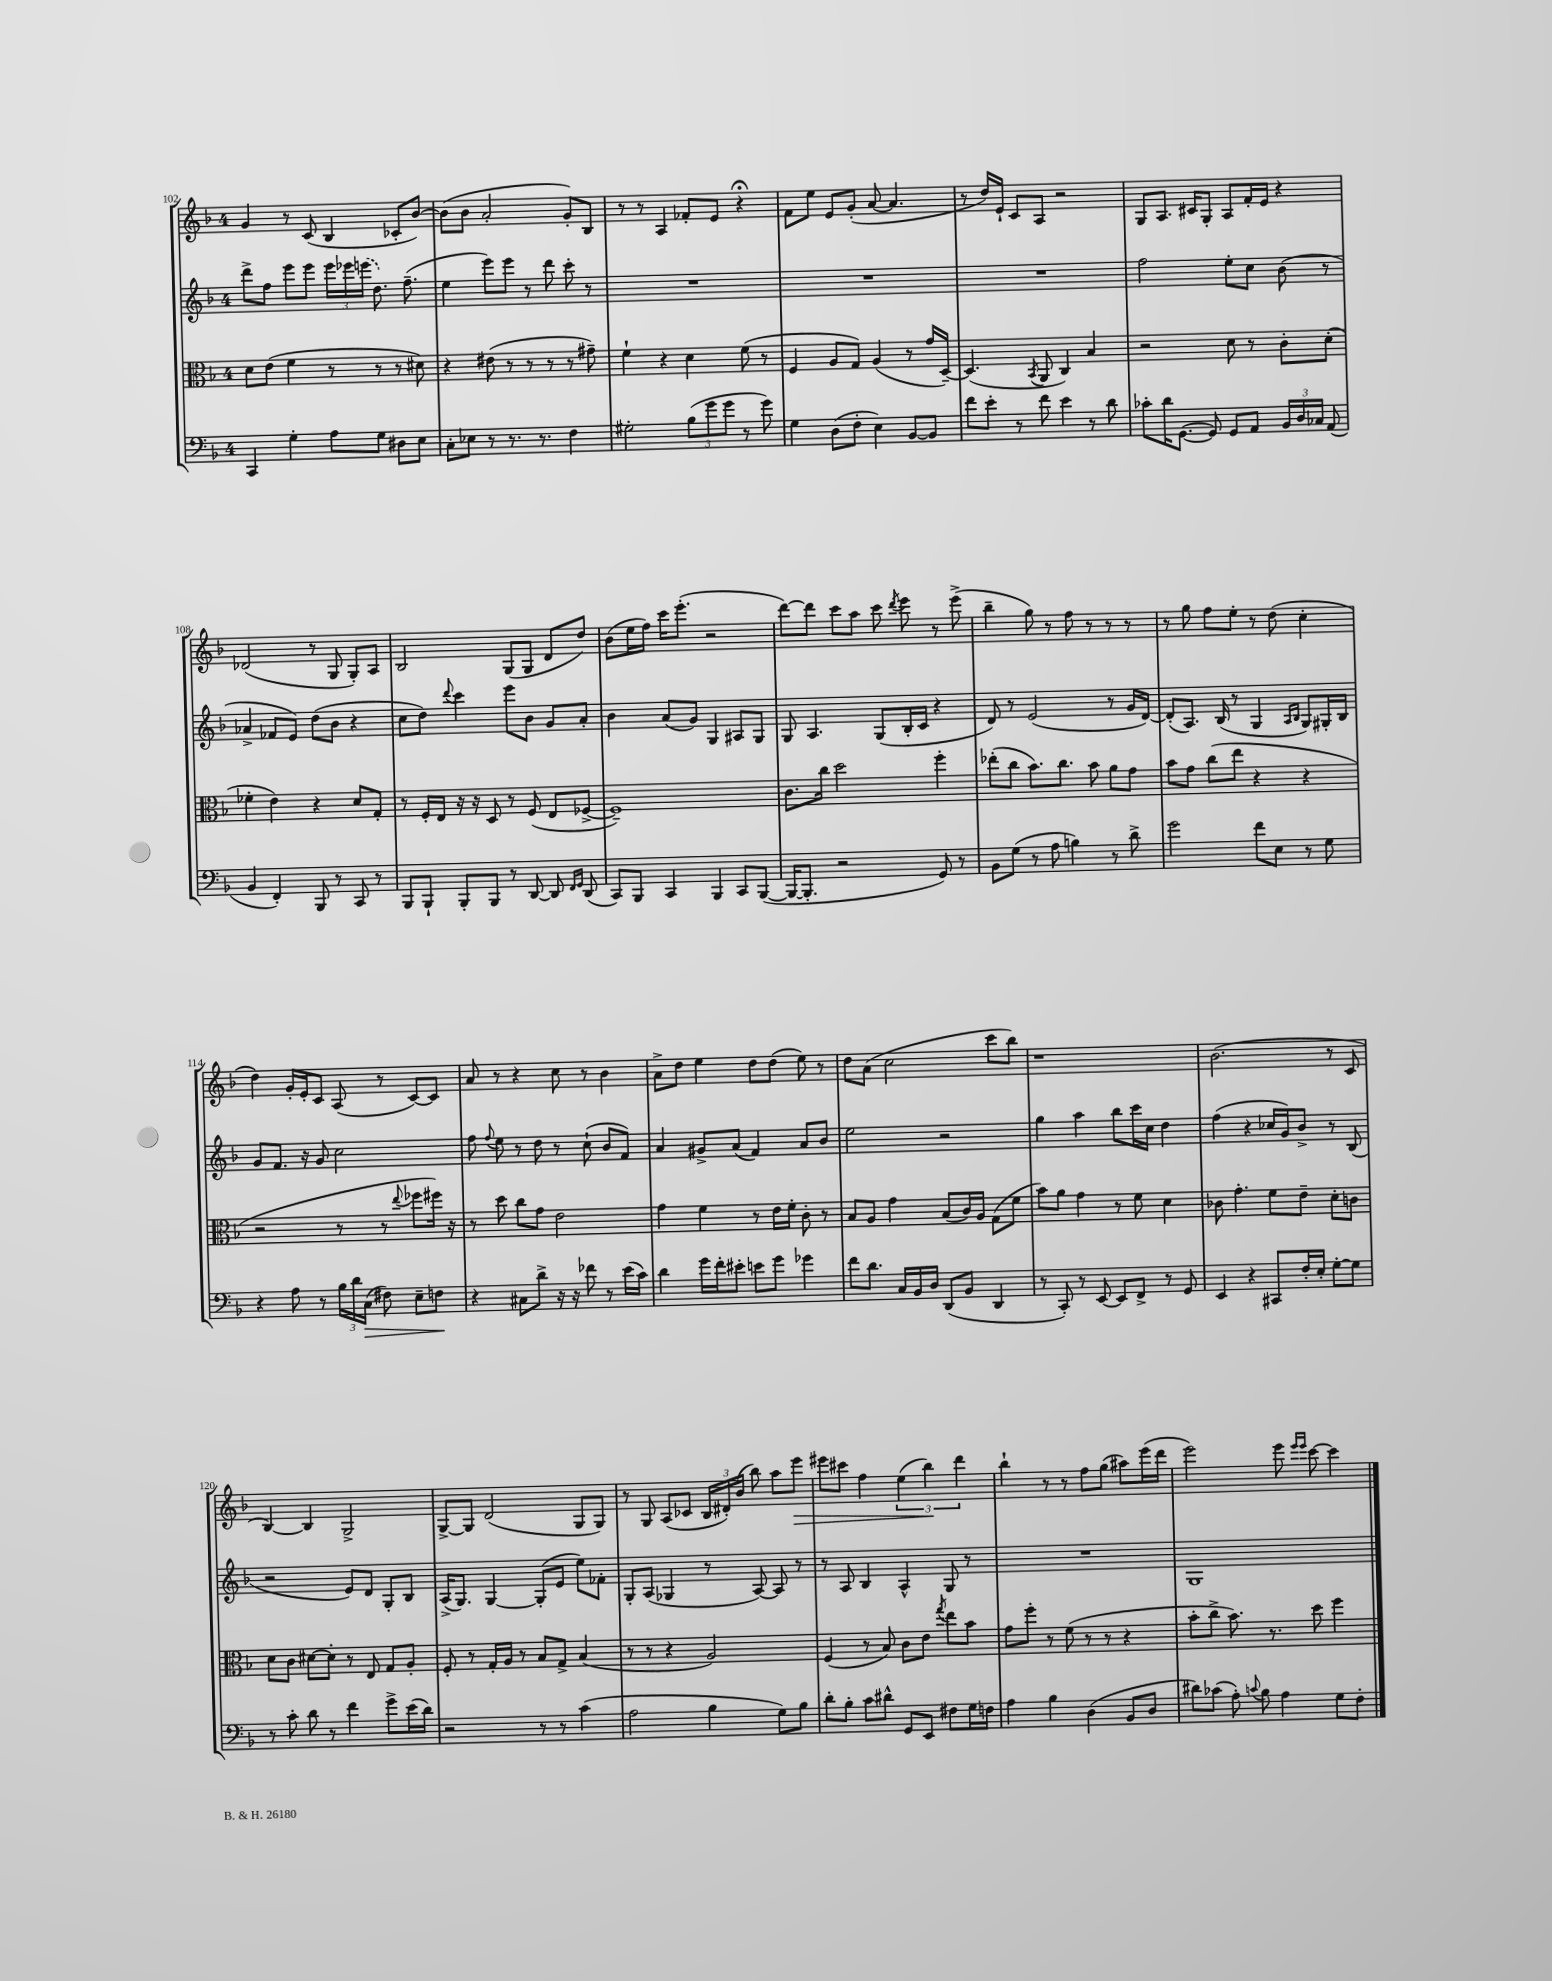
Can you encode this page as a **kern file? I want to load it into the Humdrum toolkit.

**kern	**dynam	**kern	**kern	**kern	**dynam
*part4	*part4	*part3	*part2	*part1	*part1
*staff4	*staff4	*staff3	*staff2	*staff1	*staff1
*clefF4	*	*clefC3	*clefG2	*clefG2	*
*k[b-]	*	*k[b-]	*k[b-]	*k[b-]	*
*M4/4	*	*M4/4	*M4/4	*M4/4	*
=102	=102	=102	=102	=102	=102
4CC/	.	8d\L	8ddd^\L	4g/	.
.	.	(8e\J	8ff\J	.	.
4G'\	.	4f\	8eee\L	8r	.
.	.	.	8eee\J	(8c/	.
8A\L	.	8r	24eee\LL	4B-/	.
.	.	.	24eee-X\	.	.
.	.	.	(24eeen\JJ	.	.
8G\J	.	8r	8.dd\)	.	.
8D#X\L	.	8r	.	8c-X'/L	.
.	.	.	(8.ff~\	.	.
8E\J	.	8d#X\)	.	[8b-/J)	.
=103	=103	=103	=103	=103	=103
8C'\L	.	4r	4ee\	(8b-\L]	.
8E-X\J	.	.	.	8b-\J	.
8r	.	(8e#X\	8eee\L)	2a'/	.
8.r	.	8r	8eee\J	.	.
.	.	8r	8r	.	.
8.r	.	.	.	.	.
.	.	8r	8ddd\	.	.
4F\	.	8r	8ccc'\	8g'/L)	.
.	.	8g#X~\)	8r	8B-/J	.
=104	=104	=104	=104	=104	=104
2G#X'\	.	4f`\	1r	8r	.
.	.	.	.	8r	.
.	.	4r	.	4A/	.
(12B-\L	.	4d\	.	8f-X'/L	.
12g\	.	.	.	.	.
.	.	.	.	8e/J	.
12g\J	.	.	.	.	.
8r	.	(8f\	.	4r;<	.
8g\)	.	8r	.	.	.
=105	=105	=105	=105	=105	=105
4G\	.	4F/	1r	8f\L	.
.	.	.	.	8ee\J	.
(8D\L	.	8A/L	.	8e/L	.
8F'\J	.	8G/J)	.	(8g'/J	.
4E\)	.	(4A/	.	[8a/	.
.	.	.	.	4.a/]	.
[8BB-/L	.	8r	.	.	.
8BB-/J]	.	16g/LL	.	.	.
.	.	[16D~/JJ)	.	.	.
=106	=106	=106	=106	=106	=106
8f\L	.	(4.D/]	1r	8r	.
8e'\J	.	.	.	16dd/LL)	.
.	.	.	.	16e`/JJ	.
8r	.	.	.	8c/L	.
.	.	8qBB-/	.	.	.
8f\	.	8AA/	.	8A/J	.
4e\	.	4C/)	.	2r	.
8r	.	4B-/	.	.	.
8d\	.	.	.	.	.
=107	=107	=107	=107	=107	=107
8c-X'\L	.	2r	2ff\	8G/L	.
16d\K	.	.	.	8.A/J	.
([8.GG\J	.	.	.	.	.
.	.	.	.	16c#X/KL	.
8GG/])	.	.	.	8G'/J	.
8GG/L	.	8d\	8ee'\L	8A/L	.
8AA/J	.	8r	8cc\J	16f'/L	.
.	.	.	.	16e/JJ	.
24BB-/LL	.	8c'\L	(8b-\	4r	.
24D/	.	.	.	.	.
24C-X/JJ	.	.	.	.	.
(8AA/	.	(8d'\J	8r	.	.
!!LO:LB:g=z
=108	=108	=108	=108	=108	=108
4BB-/	.	4f-X'\	4a-X^/	(2d-X/	.
4FF'/)	.	4e\)	8f-X/L	.	.
.	.	.	8e/J)	.	.
8BBB-/	.	4r	(8dd\L	8r	.
8r	.	.	8b-\J	8G/	.
8CC/	.	8d/L	4r	8G'/L)	.
8r	.	8G'/J	.	8A/J	.
=109	=109	=109	=109	=109	=109
8BBB-/L	.	8r	8cc\L	2B-/	.
8BBB-`/J	.	16F'/LL	8dd\J)	.	.
.	.	16E/JJ	.	.	.
.	.	.	8qqddd/	.	.
8BBB-'/L	.	16r	4ccc\	.	.
.	.	16r	.	.	.
8BBB-/J	.	8D/	.	.	.
8r	.	8r	8eee\L	(8G/L	.
[8DD/	.	(8F/	8b-\J	8G/J	.
8DD/]	.	8E/L	8g/L	8d/L	.
16qqFF/LL	.	.	.	.	.
16qqGG/JJ	.	.	.	.	.
(8DD/	.	[8F-X^/J	8a'/J	8dd/J)	.
=110	=110	=110	=110	=110	=110
8CC/L)	.	1F-~])	4b-\	(8b-\L	.
8BBB-/J	.	.	.	16ee\L	.
.	.	.	.	16ff\JJ)	.
4CC/	.	.	(8a/L	16ccc\KL	.
.	.	.	.	(8.eee'\J	.
.	.	.	8g/J)	.	.
4BBB-/	.	.	4G/	2r	.
8CC/L	.	.	8A#X/L	.	.
([8BBB-/J	.	.	8G/J	.	.
=111	=111	=111	=111	=111	=111
16BBB-/KL_	.	8.c\L	8G/	[8ddd\L)	.
8.BBB-'/J]	.	.	.	.	.
.	.	.	4.A/	8ddd\J]	.
.	.	16cc\Jk	.	.	.
2r	.	2dd\	.	8ccc\L	.
.	.	.	.	8aa\J	.
.	.	.	(8G/L	8ccc\	.
.	.	.	.	8qddd/	.
.	.	.	16B-'/L	8eee\	.
.	.	.	16c/JJ	.	.
8GG/)	.	4ff'\	4r	8r	.
8r	.	.	.	(8eee^\	.
=112	=112	=112	=112	=112	=112
8BB-\L	.	(8ee-X'\L	8d/)	4bb-~\	.
(8G\J	.	8cc\J	8r	.	.
8r	.	8.b-\L)	(2e/	8gg\)	.
8A\	.	.	.	8r	.
.	.	8.cc\J	.	.	.
4Bn\)	.	.	.	8ff\	.
.	.	8b-\	.	8r	.
8r	.	8a\L	8r	8r	.
8d^\	.	8g\J	16g/LL	8r	.
.	.	.	[16d/JJ)	.	.
=113	=113	=113	=113	=113	=113
2g\	.	8b-\L	(8d'/L]	8r	.
.	.	8g\J	8.A/J)	8gg\	.
.	.	(8cc\L	.	8ff\L	.
.	.	.	(16B-/	.	.
.	.	8ee\J	8r	8ee'\J	.
8f\L	.	4r	4G/	8r	.
8E\J	.	.	.	(8dd\	.
.	.	.	16qqA/LL	.	.
.	.	.	16qqB-/JJ	.	.
8r	.	4r	8G/L)	4cc'\	.
8G\	.	.	16G#X'/L	.	.
.	.	.	16B-/JJ	.	.
!!LO:LB:g=z
=114	=114	=114	=114	=114	=114
4r	.	2r	8g/L	4dd\)	.
.	.	.	8.f/J	.	.
8A\	.	.	.	16g'/LL	.
.	.	.	16r	16e'/J	.
8r	.	.	8g/	8c/J	.
24B-\LL	.	8r	2cc\	(8A/	.
24d\	.	.	.	.	.
!	!LO:HP:b	!	!	!	!
(24C\JJ	>	.	.	.	.
8F#X\)	.	8r	.	8r	.
.	.	8qqee/	.	.	.
8E~\L	.	8ff-X\L	.	[8c/L)	.
8Fn\J	.	16ff#X\Jk)	.	8c/J]	.
.	.	16r	.	.	.
.	]	.	.	.	.
=115	=115	=115	=115	=115	=115
4r	.	8r	8ff\	8a/	.
.	.	.	8qqff/	.	.
.	.	8dd\	8ee\	8r	.
8C#X\L	.	8cc\L	8r	4r	.
8d^\J	.	8g\J	8dd\	.	.
16r	.	2e\	8r	8cc\	.
16r	.	.	.	.	.
8f-X\	.	.	(8cc`\	8r	.
8r	.	.	8b-/L	4b-\	.
(16e\LL	.	.	8f/J)	.	.
16c\JJ)	.	.	.	.	.
=116	=116	=116	=116	=116	=116
4d\	.	4g\	4a/	8a^\L	.
.	.	.	.	8dd\J	.
16g\LL	.	4f\	8g#X^/L	4ee\	.
16f'\J	.	.	.	.	.
8e#X'\J	.	.	(8a/J	.	.
8en\L	.	8r	4f/)	8dd\L	.
8g\J	.	16e\LL	.	(8dd\J	.
.	.	16f'\JJ	.	.	.
4g-X\	.	8c'\	8a/L	8ee\)	.
.	.	8r	8b-/J	8r	.
=117	=117	=117	=117	=117	=117
8f\L	.	8B-/L	2ee\	8dd\L	.
8.d\J	.	8A/J	.	(8a\J	.
.	.	4g\	.	2cc\	.
16C/LL	.	.	.	.	.
16BB-/	.	.	.	.	.
16D/JJ	.	.	.	.	.
(8DD/L	.	(8B-/L	2r	.	.
8BB-/J	.	16c/L)	.	.	.
.	.	16A/JJ	.	.	.
4DD/	.	(8G\L	.	8ccc\L	.
.	.	8f\J	.	8bb-\J)	.
=118	=118	=118	=118	=118	=118
8r	.	8b-\L)	4gg\	1r	.
8CC'/)	.	8a\J	.	.	.
8r	.	4g\	4aa\	.	.
[8EE/	.	.	.	.	.
8EE/L]	.	8r	8bb-\L	.	.
8FF^/J	.	8f\	16ccc\L	.	.
.	.	.	16cc\JJ	.	.
8r	.	4d\	4dd\	.	.
8GG/	.	.	.	.	.
=119	=119	=119	=119	=119	=119
4EE/	.	8c-X\	(4ff\	(2.b-\	.
.	.	4.g'\	.	.	.
4r	.	.	4r	.	.
8CC#X/L	.	8f\L	16cc-X/LL	.	.
.	.	.	16g/J)	.	.
16F'/L	.	8e~\J	8b-^/J	.	.
16E'/JJ	.	.	.	.	.
[8G'\L	.	8d'\L	8r	8r	.
8G\J]	.	8cn\J	(8B-/	8c/	.
!!LO:LB:g=z
=120	=120	=120	=120	=120	=120
8r	.	8d\L	2r	[4B-/)	.
8c'\	.	8c\J	.	.	.
8d\	.	[8d#X\L	.	4B-/]	.
8r	.	8d#'\J]	.	.	.
4f\	.	8r	8e/L)	2G^/	.
.	.	8E/	8d/J	.	.
8g^\L	.	8G/L	8G'/L	.	.
(16e\L	.	8A'/J	8B-/J	.	.
16d\JJ)	.	.	.	.	.
=121	=121	=121	=121	=121	=121
2r	.	8F'/	(16A^/KL	[8G^/L	.
.	.	.	8.G/J)	.	.
.	.	8r	.	8G/J]	.
.	.	16G'/LL	[4G/	(2d/	.
.	.	16A/JJ	.	.	.
.	.	8r	.	.	.
8r	.	8B-/L	(8G'/L]	.	.
8r	.	8G^/J	8e/J	.	.
(4c\	.	(4B-/	8ee\L)	8G/L	.
.	.	.	8f-X'\J	8G/J)	.
=122	=122	=122	=122	=122	=122
2A\	.	8r	8G'/L	8r	.
.	.	8r	(8A/J	8G/	.
.	.	4r	4G-X/	(8A/L	.
.	.	.	.	8c-X/J	.
4B-\	.	2A/)	8r	24B-/LL	.
.	.	.	.	24d#X'/)	.
.	.	.	.	(24b-/JJ	.
.	.	.	[8A/)	8bb-\)	.
8G\L)	.	.	8A/]	8aa\L	.
!	!	!	!	!	!LO:HP:b
8B-\J	.	.	8r	8eee\J	>
=123	=123	=123	=123	=123	=123
8d'\L	.	(4F/	8r	8eee#X\L	.
8B-'\J	.	.	8A/	8ccc#X\J	.
8c\L	.	8r	4B-/	4ff\	.
8d#X^^\J	.	8B-/)	.	.	.
8GG/L	.	8c\L	4A^^/	(6ee\	.
8EE/J	.	8e\J	.	.	.
.	.	.	.	6bb-\)	.
.	.	8qgg/	.	.	.
8F#X\L	.	8ee\L	8G/	.	.
.	.	.	.	6ddd\	]
16G\L	.	8b-\J	8r	.	.
16Fn\JJ	.	.	.	.	.
=124	=124	=124	=124	=124	=124
4A\	.	8g\L	1r	4bb-`\	.
.	.	8ff'\J	.	.	.
4B-\	.	8r	.	8r	.
.	.	(8f\	.	8r	.
(4D\	.	8r	.	8ff\L	.
.	.	8r	.	(8gg\J	.
8BB-/L	.	4r	.	8aa#X\L)	.
8D/J	.	.	.	(16eee\L	.
.	.	.	.	16ddd\JJ	.
=125	=125	=125	=125	=125	=125
8d#X\L)	.	8b-'\L	1G	2eee\)	.
(8c-X\J	.	8cc^\J	.	.	.
8A'\)	.	8.b-\)	.	.	.
8qqcn/	.	.	.	.	.
8B-\	.	.	.	.	.
.	.	8.r	.	.	.
4A\	.	.	.	8eee\	.
.	.	.	.	16qqeee/LL	.
.	.	.	.	16qqeee/JJ	.
.	.	8dd\	.	[8ccc\	.
8G\L	.	4ff\	.	4ccc\]	.
8F'\J	.	.	.	.	.
==	==	==	==	==	==
*-	*-	*-	*-	*-	*-
